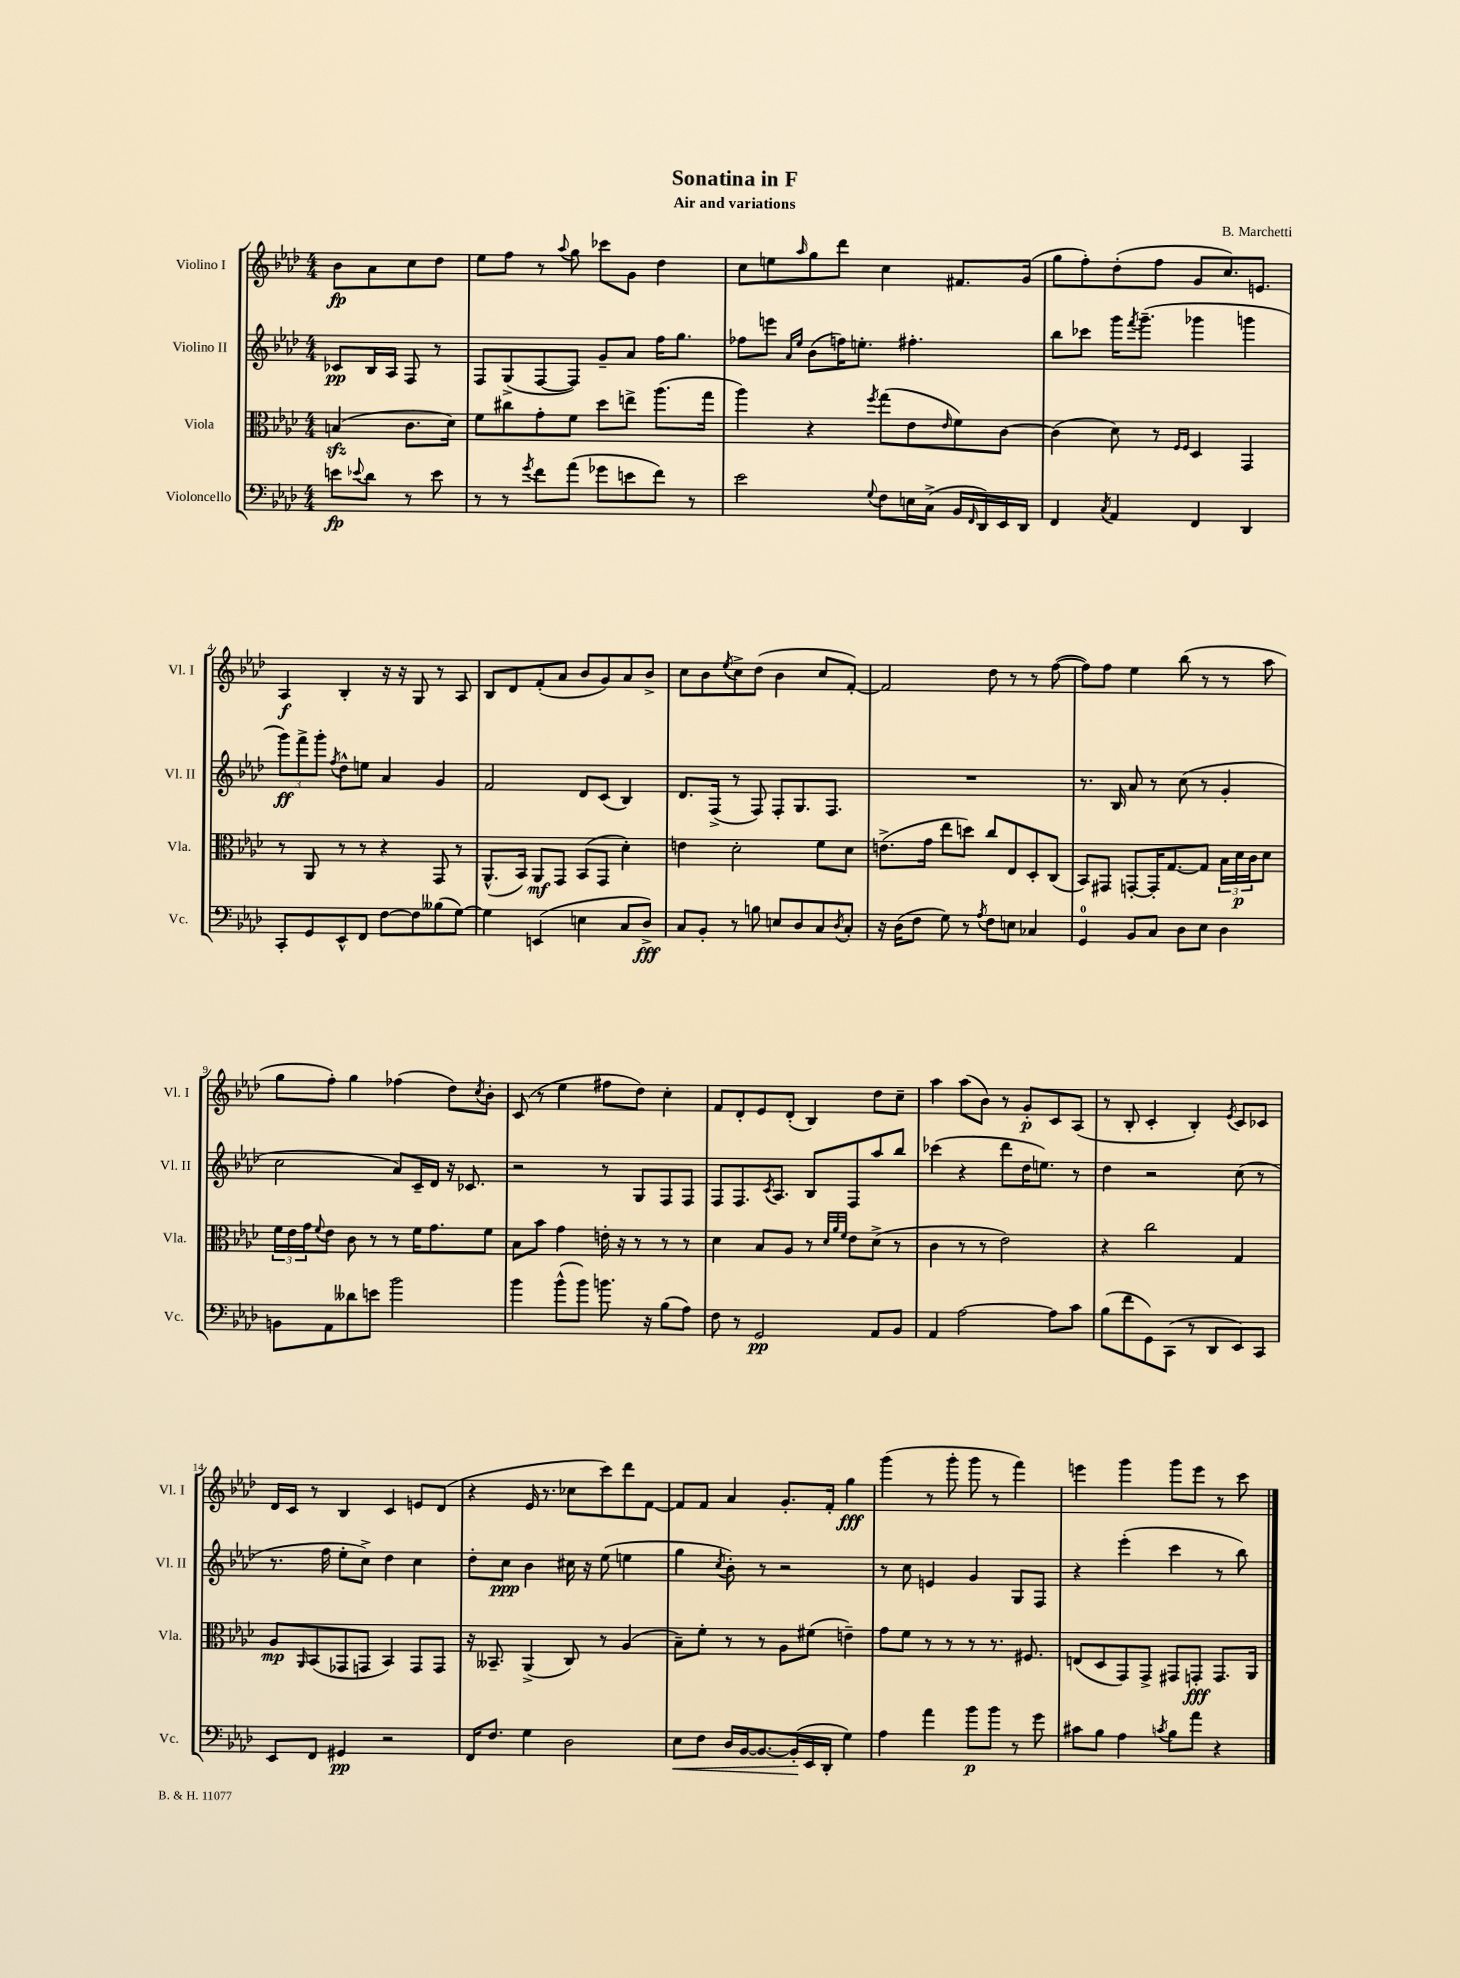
\header { title = "Sonatina in F" composer = "B. Marchetti" subtitle = "Air and variations" }
<<
\new StaffGroup <<
\new Staff = "s0" \with { instrumentName = "Violino I" shortInstrumentName = "Vl. I" } {
    \clef treble \key aes \major \numericTimeSignature \time 4/4 \partial 2
    bes'8\fp aes'8 c''8 des''8 |
    ees''8 f''8 r8 \appoggiatura { aes''8 } g''8 ces'''8 g'8 des''4 |
    c''8 e''8 \grace { aes''16 } g''8 des'''8 c''4 fis'8. g'16( |
    g''8 f''8-.) des''8-.( f''8 g'8 c''8.) e'8. |
    aes4\f bes4-. r16 r16 g8 r8 aes8 |
    bes8 des'8 f'8-.( aes'8 bes'8 g'8) aes'8 bes'8-> |
    c''8 bes'8 \acciaccatura { ees''8 } c''8-> des''8( bes'4 c''8 f'8~-.) |
    f'2 des''8 r8 r8 f''8~( |
    f''8) f''8 ees''4 bes''8( r8 r8 aes''8 |
    g''8 f''8-.) g''4 fes''4( des''8) \acciaccatura { c''8 } bes'8-. |
    c'8( r8 ees''4 fis''8 des''8) c''4-. |
    f'8 des'8-. ees'8 des'8-.( bes4) des''8 c''8-- |
    aes''4 aes''8( bes'8) r8 g'8-.\p c'8 aes8( |
    r8 bes8-. c'4-. bes4-.) \acciaccatura { ees'8 } c'8 ces'8 |
    des'16 c'16 r8 bes4 c'4 e'8 des'8( |
    r4 ees'16 r8. ces''8 c'''8) des'''8 f'8~ |
    f'8 f'8 aes'4 g'8.-. f'16-. g''4\fff |
    g'''4( r8 g'''8-. g'''8 r8 f'''4) |
    e'''4 g'''4 g'''8 e'''8 r8 c'''8 \bar "|." |
}
\new Staff = "s1" \with { instrumentName = "Violino II" shortInstrumentName = "Vl. II" } {
    \clef treble \key aes \major \numericTimeSignature \time 4/4 \partial 2
    ces'8\pp bes16 aes16 f8 r8 |
    f8 g8->( f8~ f8) g'8-- aes'8 f''16 g''8. |
    fes''8 e'''8 \grace { aes'16 ees''16 } bes'8( f''16) e''8.-. fis''4.-. |
    bes''8 ces'''8 g'''16 \acciaccatura { f'''8 } g'''8.--( ges'''4 g'''4 |
    \tuplet 3/2 { g'''8\ff) f'''8-> g'''8-. } \acciaccatura { f''8 } des''8-^ e''8 aes'4 g'4 |
    f'2 des'8 c'8( bes4) |
    des'8. f16->( r8 f8) f8-. g8. f8. |
    R1 |
    r8. bes16 aes'8 r8 c''8( r8 g'4-. |
    c''2 aes'8) c'16-- des'16 r16 ces'8. |
    r2 r8 g8 f8 f8 |
    f8 f8. \acciaccatura { c'8 } aes8. bes8 f8 aes''8 bes''8 |
    ces'''4( r4 des'''8 des''16 e''8.) r8 |
    des''4 r2 c''8( r8 |
    r8. f''16 ees''8-. c''8->) des''4 c''4 |
    des''8-. c''8\ppp bes'4 cis''16 r16 ees''8( e''4 |
    g''4 \acciaccatura { c''8 } bes'8-.) r8 r2 |
    r8 c''8 e'4 g'4 g8 f8 |
    r4 ees'''4-.( c'''4 r8 bes''8) \bar "|." |
}
\new Staff = "s2" \with { instrumentName = "Viola" shortInstrumentName = "Vla." } {
    \clef alto \key aes \major \numericTimeSignature \time 4/4 \partial 2
    b4\sfz( c'8. des'16) |
    f'8 cis''8 g'8-. f'8 des''8 e''8-> aes''8.( g''16 |
    aes''4) r4 \acciaccatura { f''8 } g''8( ees'8 \grace { ees'16 } f'8) c'8~ |
    c'4( des'8) r8 \grace { f16 f16 } des4 g,4 |
    r8 aes,8 r8 r8 r4 g,8 r8 |
    aes,8.-^( bes,16) aes,8\mf g,8 bes,8( g,8 des'4-.) |
    e'4 des'2-. f'8 des'8 |
    e'8.->( g'16 ees''8 d''8) c''8 ees8 des8-. c8( |
    bes,8) gis,8 g,8~-. g,16-. g8.~ g8 \tuplet 3/2 { bes16 des'16\p c'16 } des'8 |
    \tuplet 3/2 { f'16 ees'16 g'16 } \appoggiatura { f'8 } ees'8 c'8 r8 r8 f'16 g'8. f'8 |
    bes8 bes'8 g'4 e'16-. r16 r8 r8 r8 |
    des'4 bes8 aes8 r8 \grace { des'32 aes'32 f'32 } ees'8 des'8->( r8 |
    c'4 r8 r8 ees'2) |
    r4 c''2 g4 |
    aes8\mp \grace { aes,16 } bes,8( ges,8 g,8 bes,4) g,8 g,8 |
    r16 beses,8.-- aes,4->( c8) r8 aes4( |
    bes8--) f'8-. r8 r8 aes8 fis'8( e'4--) |
    g'8 f'8 r8 r8 r8 r8. fis8. |
    e8( des8 g,8) g,8-> gis,8 g,8-.\fff g,8. aes,16 \bar "|." |
}
\new Staff = "s3" \with { instrumentName = "Violoncello" shortInstrumentName = "Vc." } {
    \clef bass \key aes \major \numericTimeSignature \time 4/4 \partial 2
    e'8\fp \appoggiatura { ees'8 } des'8 r8 ees'8 |
    r8 r8 \acciaccatura { g'8 } f'8 aes'8( ges'8 e'8 f'8) r8 |
    ees'2 \appoggiatura { g8 } f8 e16 c16->( bes,16 \grace { f,16 } des,16) ees,16 des,16 |
    f,4 \acciaccatura { c8 } aes,4 f,4 des,4 |
    c,8-. g,8 ees,8-^ f,8 f8~ f8 beses8( g8~) |
    g4 e,4( e4 c8 des8->\fff) |
    c8 bes,8-. r8 b8 e8 des8 c8 \acciaccatura { des8 } c8-. |
    r16 des16( f8 g8) r8 \acciaccatura { aes8 } f8 e8 ces4 |
    g,4-0 bes,8 c8 des8 ees8 des4 |
    b,8 aes,8 deses'8 e'8 bes'2 |
    bes'4 bes'8-^( bes'8) b'8. r16 bes8( aes8) |
    f8 r8 g,2\pp aes,8 bes,8 |
    aes,4 aes2~ aes8 c'8 |
    bes8( f'8 g,8) c,8( r8 des,8 ees,8) c,8 |
    ees,8 f,8 gis,4\pp r2 |
    f,16 f8. g4 des2 |
    ees8\< f8 des16 bes,16~ bes,8.~ bes,16-.\!( ees,16 des,16-. g4) |
    aes4 aes'4 bes'8\p bes'8 r8 g'8 |
    cis'8 bes8 aes4 \acciaccatura { c'8 } bes8 aes'8 r4 \bar "|." |
}
>>
>>
